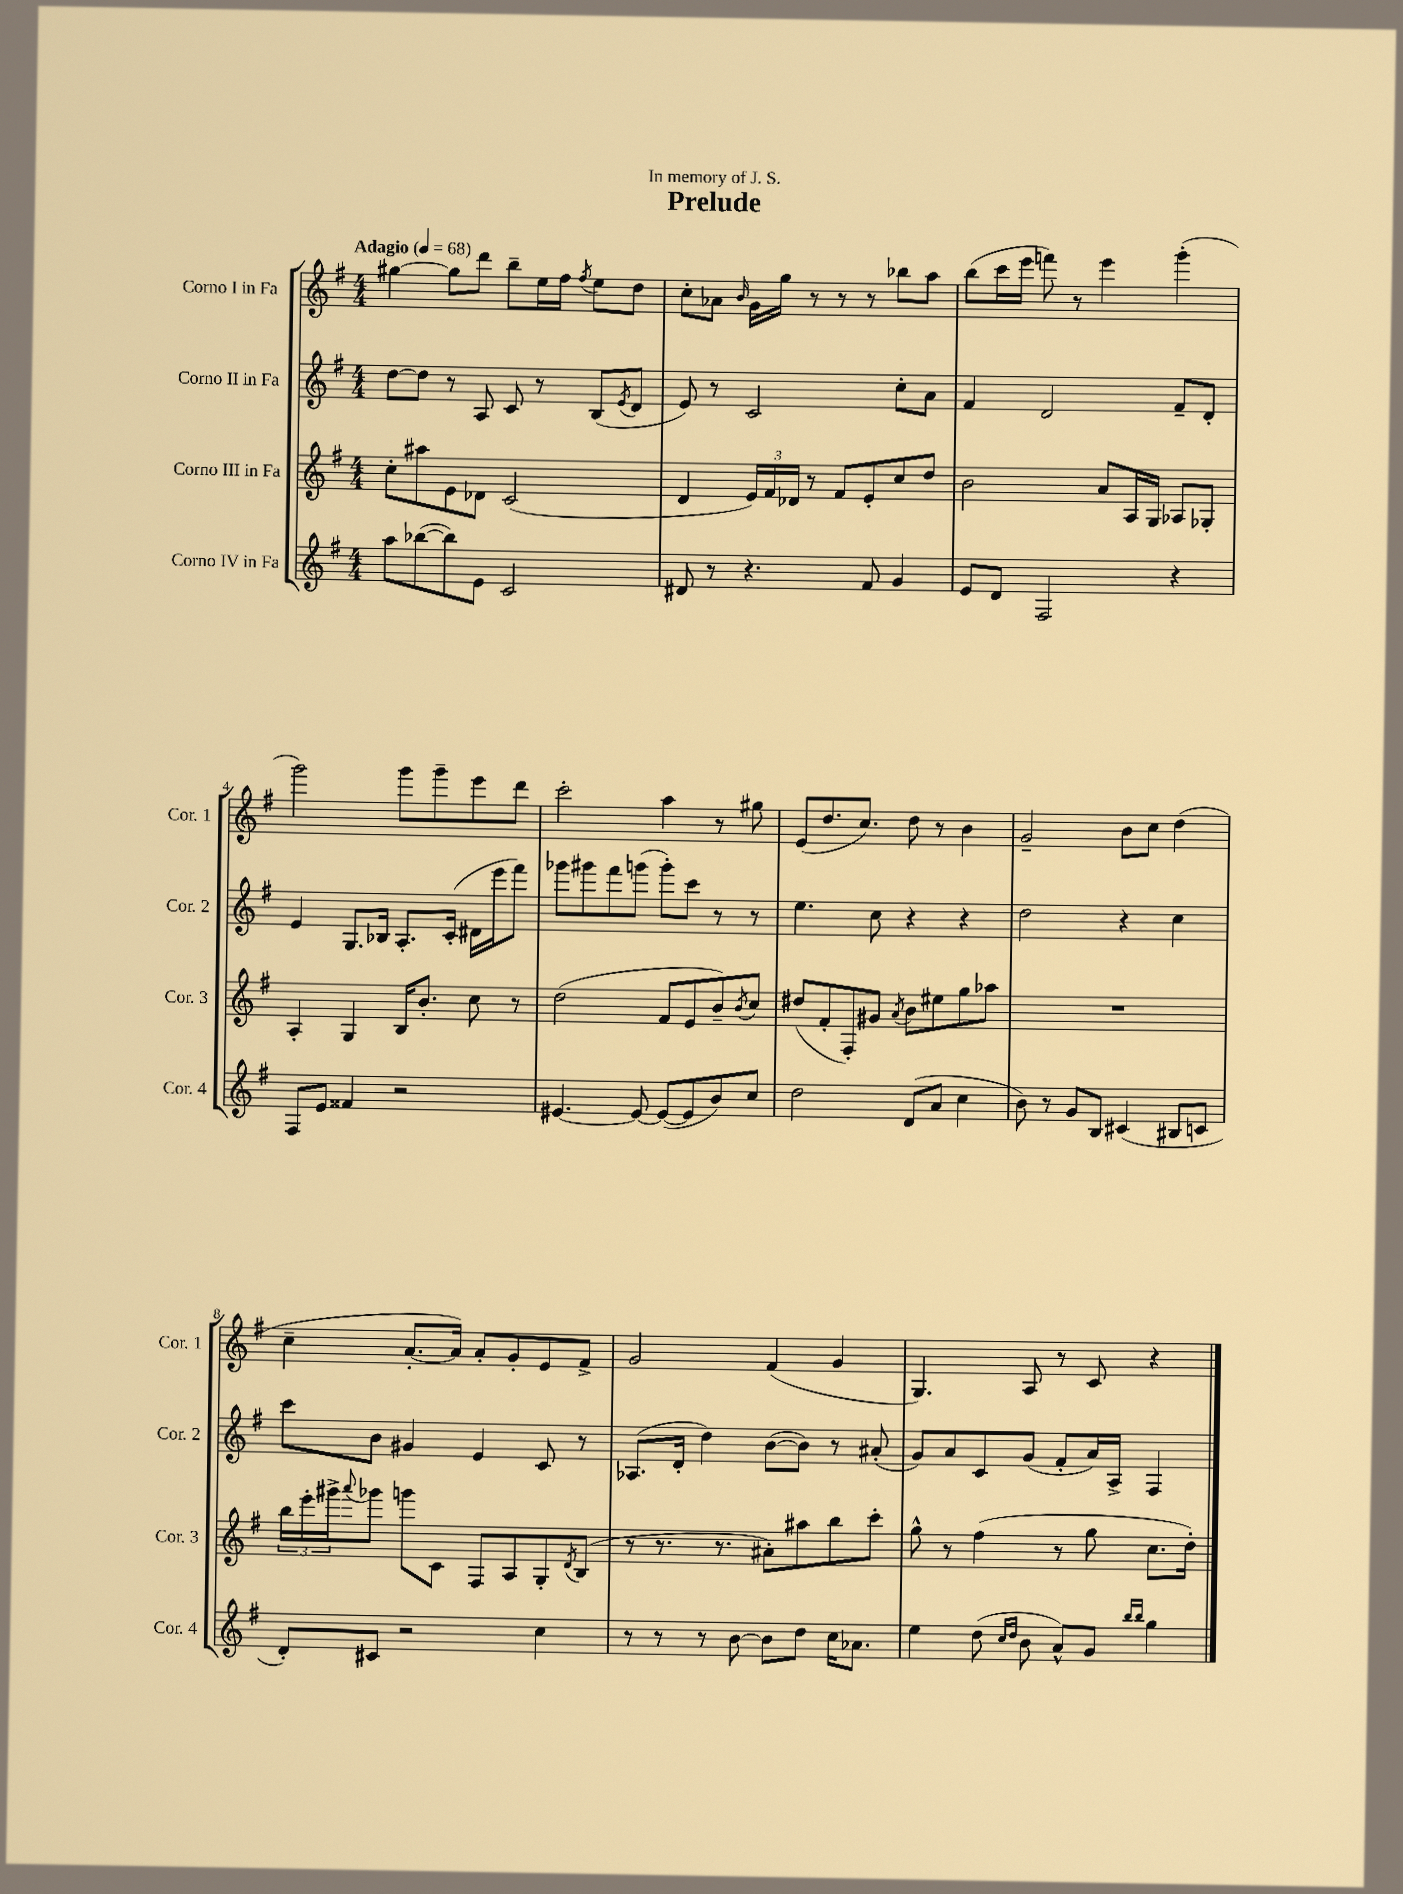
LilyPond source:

\header { title = "Prelude" dedication = "In memory of J. S." }
<<
\new StaffGroup <<
\new Staff = "s0" \with { instrumentName = "Corno I in Fa" shortInstrumentName = "Cor. 1" } {
    \clef treble \key g \major \numericTimeSignature \time 4/4 \tempo "Adagio" 4 = 68
    gis''4~ gis''8 d'''8 b''8-- e''16 fis''16 \acciaccatura { fis''8 } e''8 d''8 |
    c''8-. aes'8 \grace { b'16 } g'16 g''16 r8 r8 r8 bes''8 a''8 |
    b''8( c'''16 e'''16 f'''8) r8 e'''4 g'''4-.( |
    g'''2) g'''8 g'''8-- e'''8 d'''8 |
    c'''2-. a''4 r8 gis''8 |
    e'8( d''8. c''8.) d''8 r8 b'4 |
    g'2-- b'8 c''8 d''4( |
    c''4-- a'8.~-. a'16) a'8-. g'8-. e'8 fis'8-> |
    g'2 fis'4( g'4 |
    g4.) a8 r8 c'8 r4 \bar "|." |
}
\new Staff = "s1" \with { instrumentName = "Corno II in Fa" shortInstrumentName = "Cor. 2" } {
    \clef treble \key g \major \numericTimeSignature \time 4/4
    d''8~ d''8 r8 a8 c'8 r8 b8( \acciaccatura { e'8 } d'8 |
    e'8) r8 c'2 c''8-. a'8 |
    fis'4 d'2 fis'8-- d'8-. |
    e'4 g8. bes16 a8.-. c'16-.( dis'16 e'''16 fis'''8) |
    ges'''8 gis'''8 fis'''8 g'''8( g'''8-.) c'''8 r8 r8 |
    e''4. c''8 r4 r4 |
    d''2 r4 c''4 |
    c'''8 b'8 gis'4 e'4 c'8 r8 |
    aes8.( d'16-. d''4) b'8~( b'8) r8 ais'8-.( |
    g'8) a'8 c'8 g'8( fis'8-. a'16) a16-> fis4 \bar "|." |
}
\new Staff = "s2" \with { instrumentName = "Corno III in Fa" shortInstrumentName = "Cor. 3" } {
    \clef treble \key g \major \numericTimeSignature \time 4/4
    c''8-. ais''8 e'8 des'8 c'2( |
    d'4 \tuplet 3/2 { e'16) fis'16 des'16 } r8 fis'8 e'8-. c''8 d''8 |
    b'2 a'8 a16 g16 aes8 ges8-. |
    a4-. g4 b16 b'8.-. c''8 r8 |
    d''2( fis'8 e'8 b'8--) \acciaccatura { b'8 } c''8 |
    dis''8( fis'8-. fis8-.) gis'8 \acciaccatura { a'8 } b'8 eis''8 g''8 aes''8 |
    R1 |
    \tuplet 3/2 { b''16 e'''16-. gis'''16-> } \appoggiatura { a'''8 } ges'''8 g'''8 c'8 fis8 a8 g8-. \acciaccatura { d'8 } b8( |
    r8 r8. r8. ais'8-.) ais''8 b''8 c'''8-. |
    g''8-^ r8 fis''4( r8 g''8 c''8. d''16-.) \bar "|." |
}
\new Staff = "s3" \with { instrumentName = "Corno IV in Fa" shortInstrumentName = "Cor. 4" } {
    \clef treble \key g \major \numericTimeSignature \time 4/4
    a''8 bes''8~( bes''8) e'8 c'2 |
    dis'8 r8 r4. fis'8 g'4 |
    e'8 d'8 fis2 r4 |
    fis8 e'8 fisis'4 r2 |
    eis'4.~ eis'8~ eis'8~( eis'8 b'8) c''8 |
    d''2 d'8( a'8 c''4 |
    b'8) r8 g'8 b8 cis'4( bis8 c'8 |
    d'8-.) cis'8 r2 c''4 |
    r8 r8 r8 b'8~ b'8 d''8 c''16 aes'8. |
    e''4 d''8( \grace { c''16 d''16 } b'8 a'8-^) g'8 \grace { b''16 b''16 } g''4 \bar "|." |
}
>>
>>
